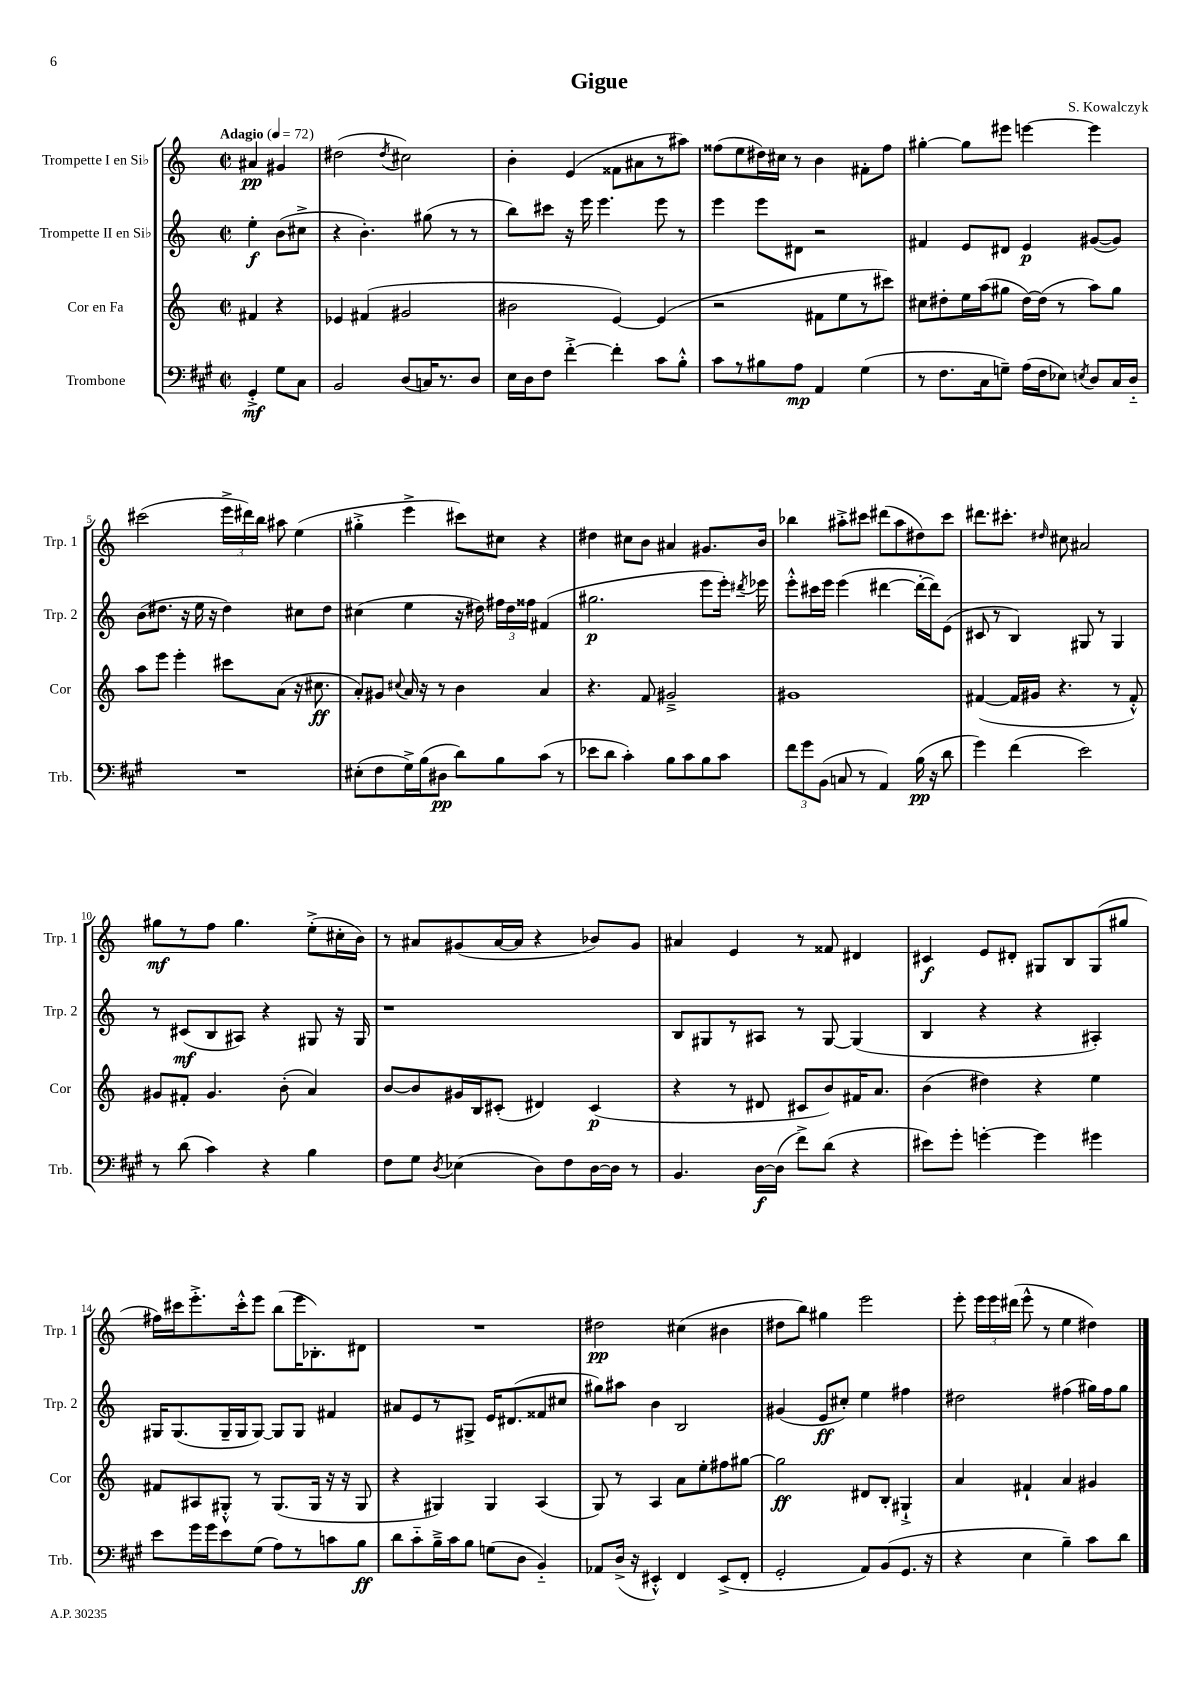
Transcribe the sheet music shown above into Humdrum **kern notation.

**kern	**kern	**kern	**kern
*staff4	*staff3	*staff2	*staff1
*clefF4	*clefG2	*clefG2	*clefG2
*k[f#c#g#]	*k[]	*k[]	*k[]
*M2/2	*M2/2	*M2/2	*M2/2
*met(c|)	*met(c|)	*met(c|)	*met(c|)
*MM72	*MM72	*MM72	*MM72
4GG#'^	4f#	4ee'	4a#
8G#	4r	(8b	4g#
8C#	.	8cc#^	.
=	=	=	=
2BB	4e-	4r	(2dd#
.	(4f#	4.b')	.
.	.	.	8qdd#
(8D	2g#	.	2cc#)
16C)	.	(8gg#	.
8.r	.	.	.
.	.	8r	.
8D	.	8r	.
=	=	=	=
16E	2b#	8bb)	4b'
16D	.	.	.
8F#	.	8ccc#	.
[4f#'^	.	16r	(4e
.	.	16eee	.
.	.	4.eee	.
4f#']	[4e)	.	8f##
.	.	.	8a#
8c#	(4e]	8eee	8r
8B'^^	.	8r	8aa#)
=	=	=	=
8c#	2r	4eee	(8ff##
8r	.	.	8ee
8B#	.	8eee	16dd#)
.	.	.	16cc#
8A	.	8d#	8r
4AA	8f#	2r	4b
.	8ee	.	.
(4G#	8r	.	8f#'
.	8ccc#)	.	8ff##
=	=	=	=
8r	8cc#	4f#	[4gg#'
8.F#	8dd#'	.	.
.	16ee	8e	8gg#]
16C#	(16aa	.	.
8G~)	8gg#	8d#	8eee#
(16A	[16dd#)	4e	[4eee
16F#	(16dd#]	.	.
8E-)	8r	.	.
8qE	.	.	.
8D	8aa)	([8g#	4eee]
16C#	8gg#	8g#])	.
16D'~	.	.	.
=	=	=	=
1r	8aa	(8b	(2ccc#
.	8eee	8.dd#	.
.	4eee'	.	.
.	.	16r	.
.	.	16ee	.
.	.	16r	.
.	8ccc#	4dd#)	24eee^
.	.	.	24ddd#)
.	.	.	24bb
.	(8a	.	8aa#
.	16r	8cc#	(4ee
.	8.cc#	.	.
.	.	8dd#	.
=	=	=	=
(8E#'	8a')	(4cc#	4gg#'^
8F#	8g#	.	.
.	8qqcc#	.	.
16G#^)	16a	4ee	4eee^
(16B	16r	.	.
8D#	8r	.	.
8d)	4b	16r	8ccc#)
.	.	16dd#)	.
8B	.	24ff#	8cc#
.	.	24dd#	.
.	.	24ff##	.
(8c#	4a	(4f#	4r
8r	.	.	.
=	=	=	=
8e-	4.r	2.gg#	4dd#
8d	.	.	.
4c#')	.	.	8cc#
.	8f	.	8b
8B	2g#~^	.	4a#
8c#	.	.	.
8B	.	8eee	8.g#
8c#	.	16eee')	.
.	.	8qddd#	.
.	.	16eee-	16b
=	=	=	=
12f#	1g#	8eee'^^	4bb-
12g#	.	.	.
.	.	16ccc#	.
(12BB	.	.	.
.	.	16eee	.
8C	.	(4eee	8aa#'^
8r	.	.	8ccc#
4AA)	.	[4ddd#	(8ddd#
.	.	.	8aa#
(16B	.	16ddd#'_	8dd#)
16r	.	16ddd#])	.
8d	.	(8e	8ccc#
=	=	=	=
4g#)	([4f#	8c#	8.ddd#
.	.	8r	.
.	.	.	8.ccc#'
(4f#	16f#]	4B)	.
.	16g#	.	.
.	.	.	16qqdd#
.	4.r	.	8cc#
2e)	.	8G#	2a#
.	.	8r	.
.	8r	4G#	.
.	8f#'^^)	.	.
=	=	=	=
8r	8g#	8r	8gg#
(8d	8f#'	(8c#	8r
4c#)	4.g#	8B	8ff
.	.	8A#)	4.gg#
4r	.	4r	.
.	(8b'	.	.
4B	4a)	8G#	(8ee'^
.	.	16r	16cc#'
.	.	16G#	16b)
=	=	=	=
8F#	[8b	1r	8r
8G#	8b]	.	8a#
8qD	.	.	.
(4E-	16g#	.	(8g#
.	16B	.	.
.	(8c#'	.	[16a#
.	.	.	16a#]
8D)	4d#)	.	4r
8F#	.	.	.
[16D	(4c#	.	8b-)
16D]	.	.	.
8r	.	.	8g#
=	=	=	=
4.BB	4r	8B	4a#
.	.	8G#	.
.	8r	8r	4e
[16D	8d#	8A#	.
(16D]	.	.	.
8f#^)	8c#	8r	8r
(8d	8b)	[8G#	8f##
4r	16f#	(4G#]	4d#
.	8.a	.	.
=	=	=	=
8e#)	(4b	4B	4c#
8g#'	.	.	.
[4g'	4dd#)	4r	8e
.	.	.	8d#'
4g]	4r	4r	8G#
.	.	.	8B
4g#	4ee	4A#')	(8G#
.	.	.	8gg#
=	=	=	=
8e	8f#	16G#	16ff#)
.	.	(8.G#	16ccc#
16g#	8A#	.	8.eee'^
16g#	.	.	.
8e	8G#'^^	16G#~	.
.	.	16G#	16ccc#'^^
(8G#	8r	[8G#)	8eee
8A)	(8.G#	8G#]	(8bb
8r	.	8G#	16eee
.	16G#	.	8.B-')
8c	16r	4f#	.
.	16r	.	.
8B	8G#	.	8d#
=	=	=	=
8d	4r	8a#	1r
8c#'~	.	8e	.
16B~^	4G#)	8r	.
16c#	.	.	.
8B	.	8G#^	.
(8G	4G#	16e	.
.	.	(8.d#	.
8D	.	.	.
4BB'~)	(4A	8f##	.
.	.	8cc#	.
=	=	=	=
8AA-	8G)	8gg#)	2dd#
(16D^	8r	8aa#	.
16r	.	.	.
4EE#'^^)	4A	4b	.
4FF#	8a	2B	(4cc#
.	8ee'	.	.
(8EE#^	8ff#	.	4b#
8FF#'	[8gg#	.	.
=	=	=	=
2GG#'	2gg#]	(4g#	8dd#
.	.	.	8bb)
.	.	8e	4gg#
.	.	8cc#')	.
8AA)	8d#	4ee	2eee
(8BB	8B'	.	.
8.GG#	4G#`^	4ff#	.
16r	.	.	.
=	=	=	=
4r	4a	2dd#	8eee'
.	.	.	24eee
.	.	.	24eee
.	.	.	(24ddd#
4E	4f#`	.	8eee^^
.	.	.	8r
4B~)	4a	(4ff#	4ee
8c#	4g#	16gg#)	4dd#)
.	.	16ff#	.
8d	.	8gg#	.
==	==	==	==
*-	*-	*-	*-
